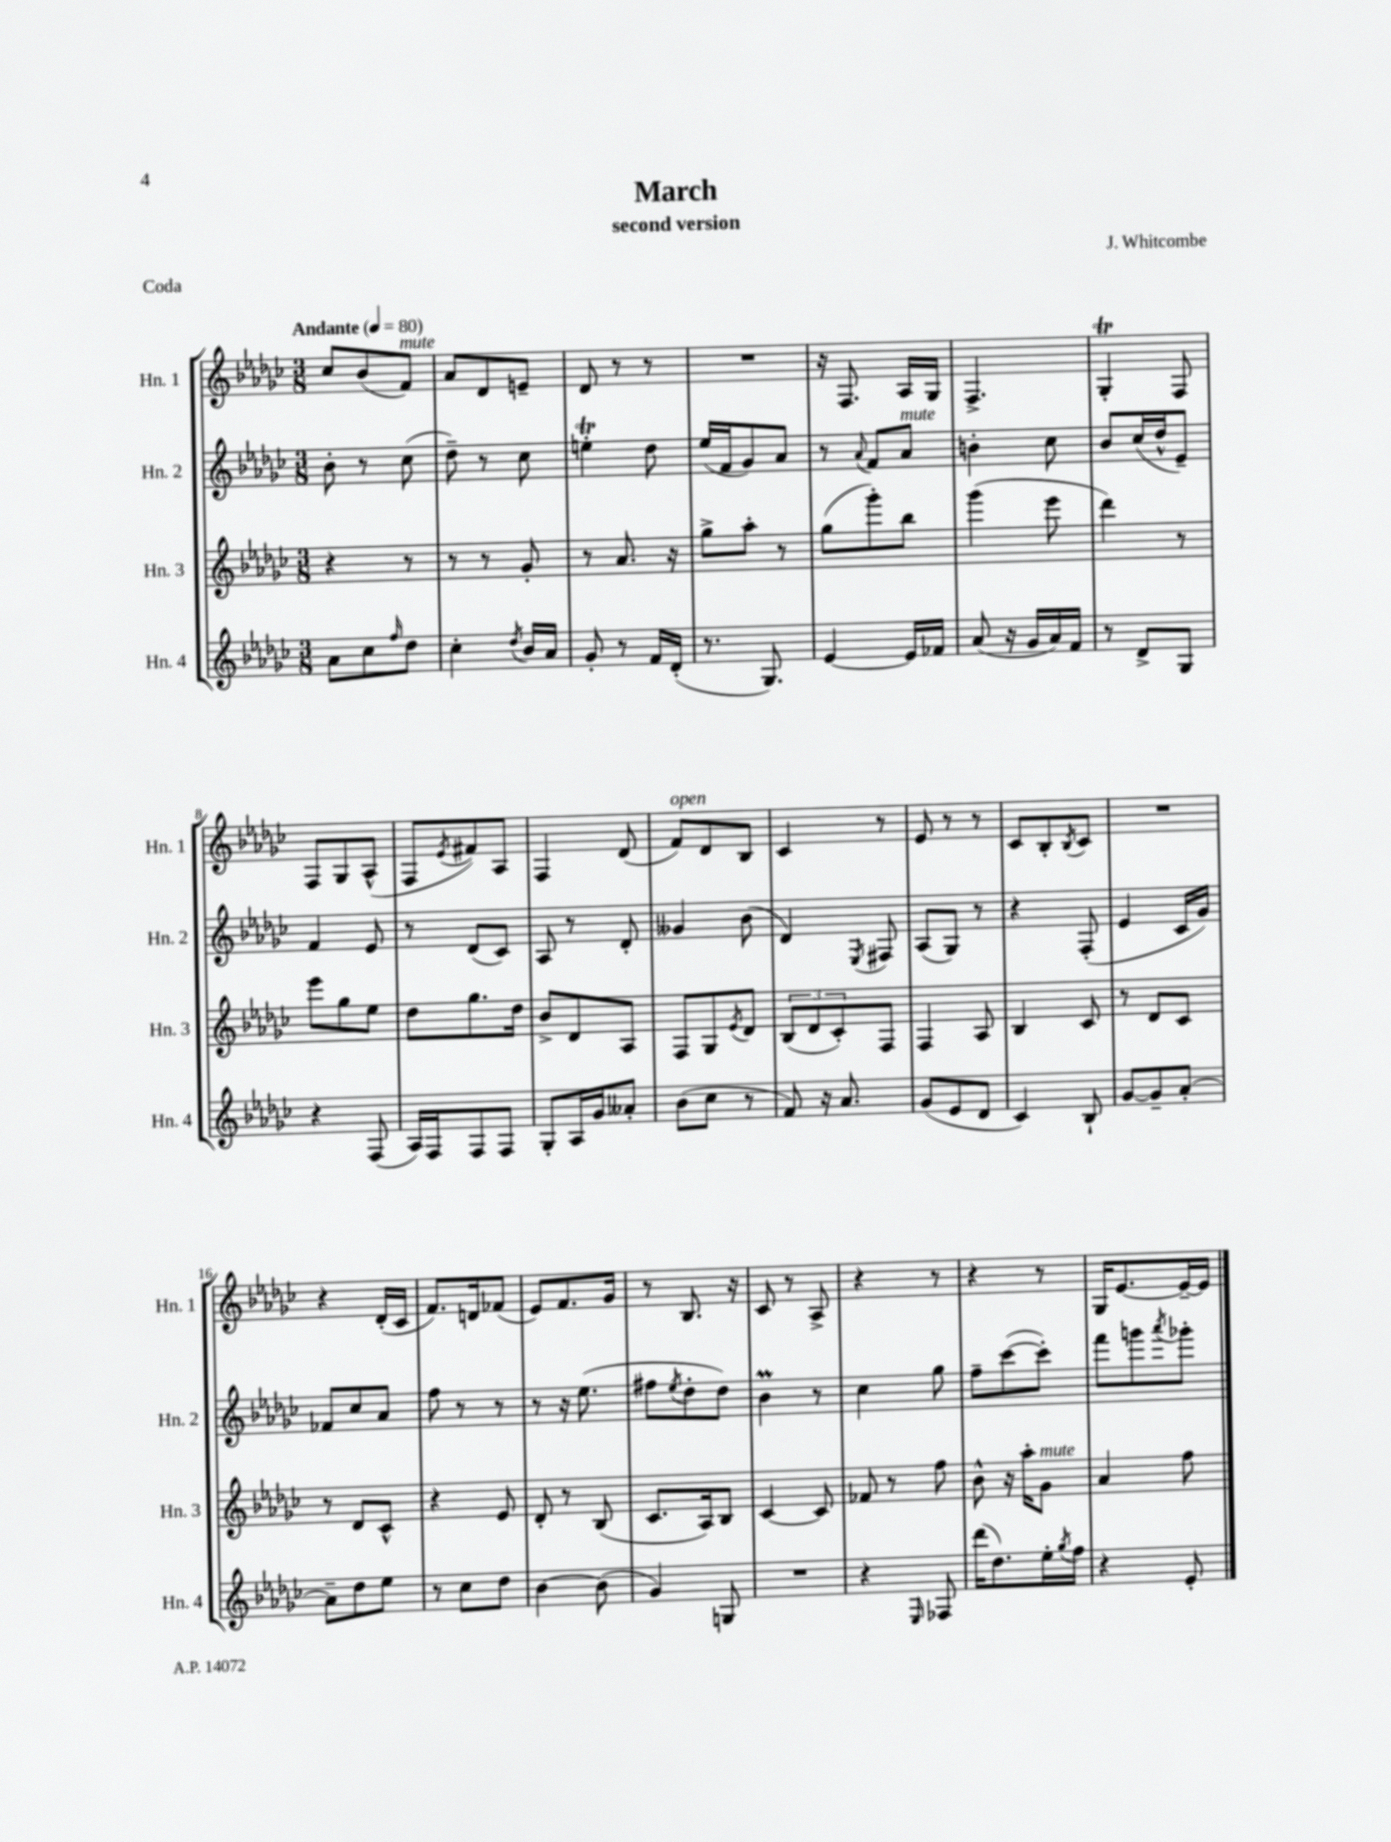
\header { title = "March" composer = "J. Whitcombe" subtitle = "second version" piece = "Coda" }
<<
\new StaffGroup <<
\new Staff = "s0" \with { instrumentName = "Hn. 1" shortInstrumentName = "Hn. 1" } {
    \clef treble \key ges \major \numericTimeSignature \time 3/8 \tempo "Andante" 4 = 80
    ces''8 bes'8( f'8^\markup { \italic "mute" }) |
    aes'8 des'8 e'8-- |
    des'8 r8 r8 |
    R4. |
    r16 f8. aes16 ges16 |
    f4.-> |
    ges4-.\trill f8 |
    f8 ges8 aes8-^( |
    f8 \acciaccatura { ees'8 } fis'8) aes8 |
    f4 des'8( |
    f'8^\markup { \italic "open" }) des'8 bes8 |
    ces'4 r8 |
    ees'8 r8 r8 |
    ces'8 bes8-. \acciaccatura { bes8 } ces'8 |
    R4. |
    r4 des'16-.( ces'16 |
    f'8.) d'16 fes'8( |
    ees'8) f'8. ges'16 |
    r8 bes8. r16 |
    ces'8 r8 aes8-> |
    r4 r8 |
    r4 r8 |
    ges16 ees'8.~ ees'16~-- ees'16 \bar "|." |
}
\new Staff = "s1" \with { instrumentName = "Hn. 2" shortInstrumentName = "Hn. 2" } {
    \clef treble \key ges \major \numericTimeSignature \time 3/8
    bes'8-. r8 ces''8( |
    des''8--) r8 ces''8 |
    e''4-.\trill des''8 |
    ees''16( f'16 ges'8) aes'8 |
    r8 \appoggiatura { aes'8 } f'8 aes'8^\markup { \italic "mute" } |
    b'4-. ces''8 |
    bes'8 ces''16( des''16-^ ees'8--) |
    f'4 ees'8 |
    r8 des'8( ces'8) |
    aes8 r8 des'8-. |
    geses'4 bes'8( |
    des'4) \acciaccatura { ees8 } fis8 |
    aes8( ges8) r8 |
    r4 f8-.( |
    ees'4 ces'16 ges'16) |
    fes'8 ces''8 aes'8 |
    f''8 r8 r8 |
    r8 r16 ees''8.( |
    fis''8 \acciaccatura { ees''8 } des''8-. des''8) |
    bes'4\prall r8 |
    ces''4 ges''8 |
    f''8-- ces'''8~( ces'''8-.) |
    f'''8 g'''8 \acciaccatura { aes'''8 } ges'''8-. \bar "|." |
}
\new Staff = "s2" \with { instrumentName = "Hn. 3" shortInstrumentName = "Hn. 3" } {
    \clef treble \key ges \major \numericTimeSignature \time 3/8
    r4 r8 |
    r8 r8 ges'8-. |
    r8 aes'8. r16 |
    ges''8-> aes''8-. r8 |
    ges''8( ges'''8-.) bes''8 |
    ges'''4( ees'''8 |
    des'''4) r8 |
    ees'''8 ges''8 ees''8 |
    des''8 ges''8. des''16 |
    bes'8-> des'8 aes8 |
    f8 ges8 \acciaccatura { ees'8 } des'8 |
    \tuplet 3/2 { bes8( des'8 ces'8-.) } f8 |
    f4 aes8 |
    bes4 ces'8 |
    r8 des'8 ces'8 |
    r8 des'8 ces'8-^ |
    r4 ees'8 |
    des'8-. r8 bes8( |
    ces'8. aes16) bes8 |
    ces'4~ ces'8 |
    fes'8 r8 f''8 |
    bes'8-^ r16 aes''16-. ges'8^\markup { \italic "mute" } |
    aes'4 f''8 \bar "|." |
}
\new Staff = "s3" \with { instrumentName = "Hn. 4" shortInstrumentName = "Hn. 4" } {
    \clef treble \key ges \major \numericTimeSignature \time 3/8
    aes'8 ces''8 \grace { f''16 } des''8 |
    ces''4-. \acciaccatura { des''8 } bes'16 aes'16 |
    ges'8-. r8 f'16 des'16-.( |
    r8. ges8.) |
    ees'4~ ees'16 fes'16 |
    aes'8( r16 ges'16 aes'16) f'16 |
    r8 des'8-> ges8 |
    r4 f8( |
    aes16) f16 f8 f8 |
    ges8-. aes16 ges'16 aeses'8-. |
    bes'8( ces''8 r8 |
    f'8) r16 aes'8. |
    ges'8( ees'8 des'8 |
    ces'4) bes8-! |
    ges'8~ ges'8-- aes'8~-. |
    aes'8-- des''8 ees''8 |
    r8 ces''8 des''8 |
    bes'4~ bes'8( |
    ges'4) g8 |
    R4. |
    r4 \grace { ees16 } fes8 |
    des'''16( des''8.) ees''16-. \acciaccatura { ges''8 } f''16 |
    r4 ees'8-. \bar "|." |
}
>>
>>
